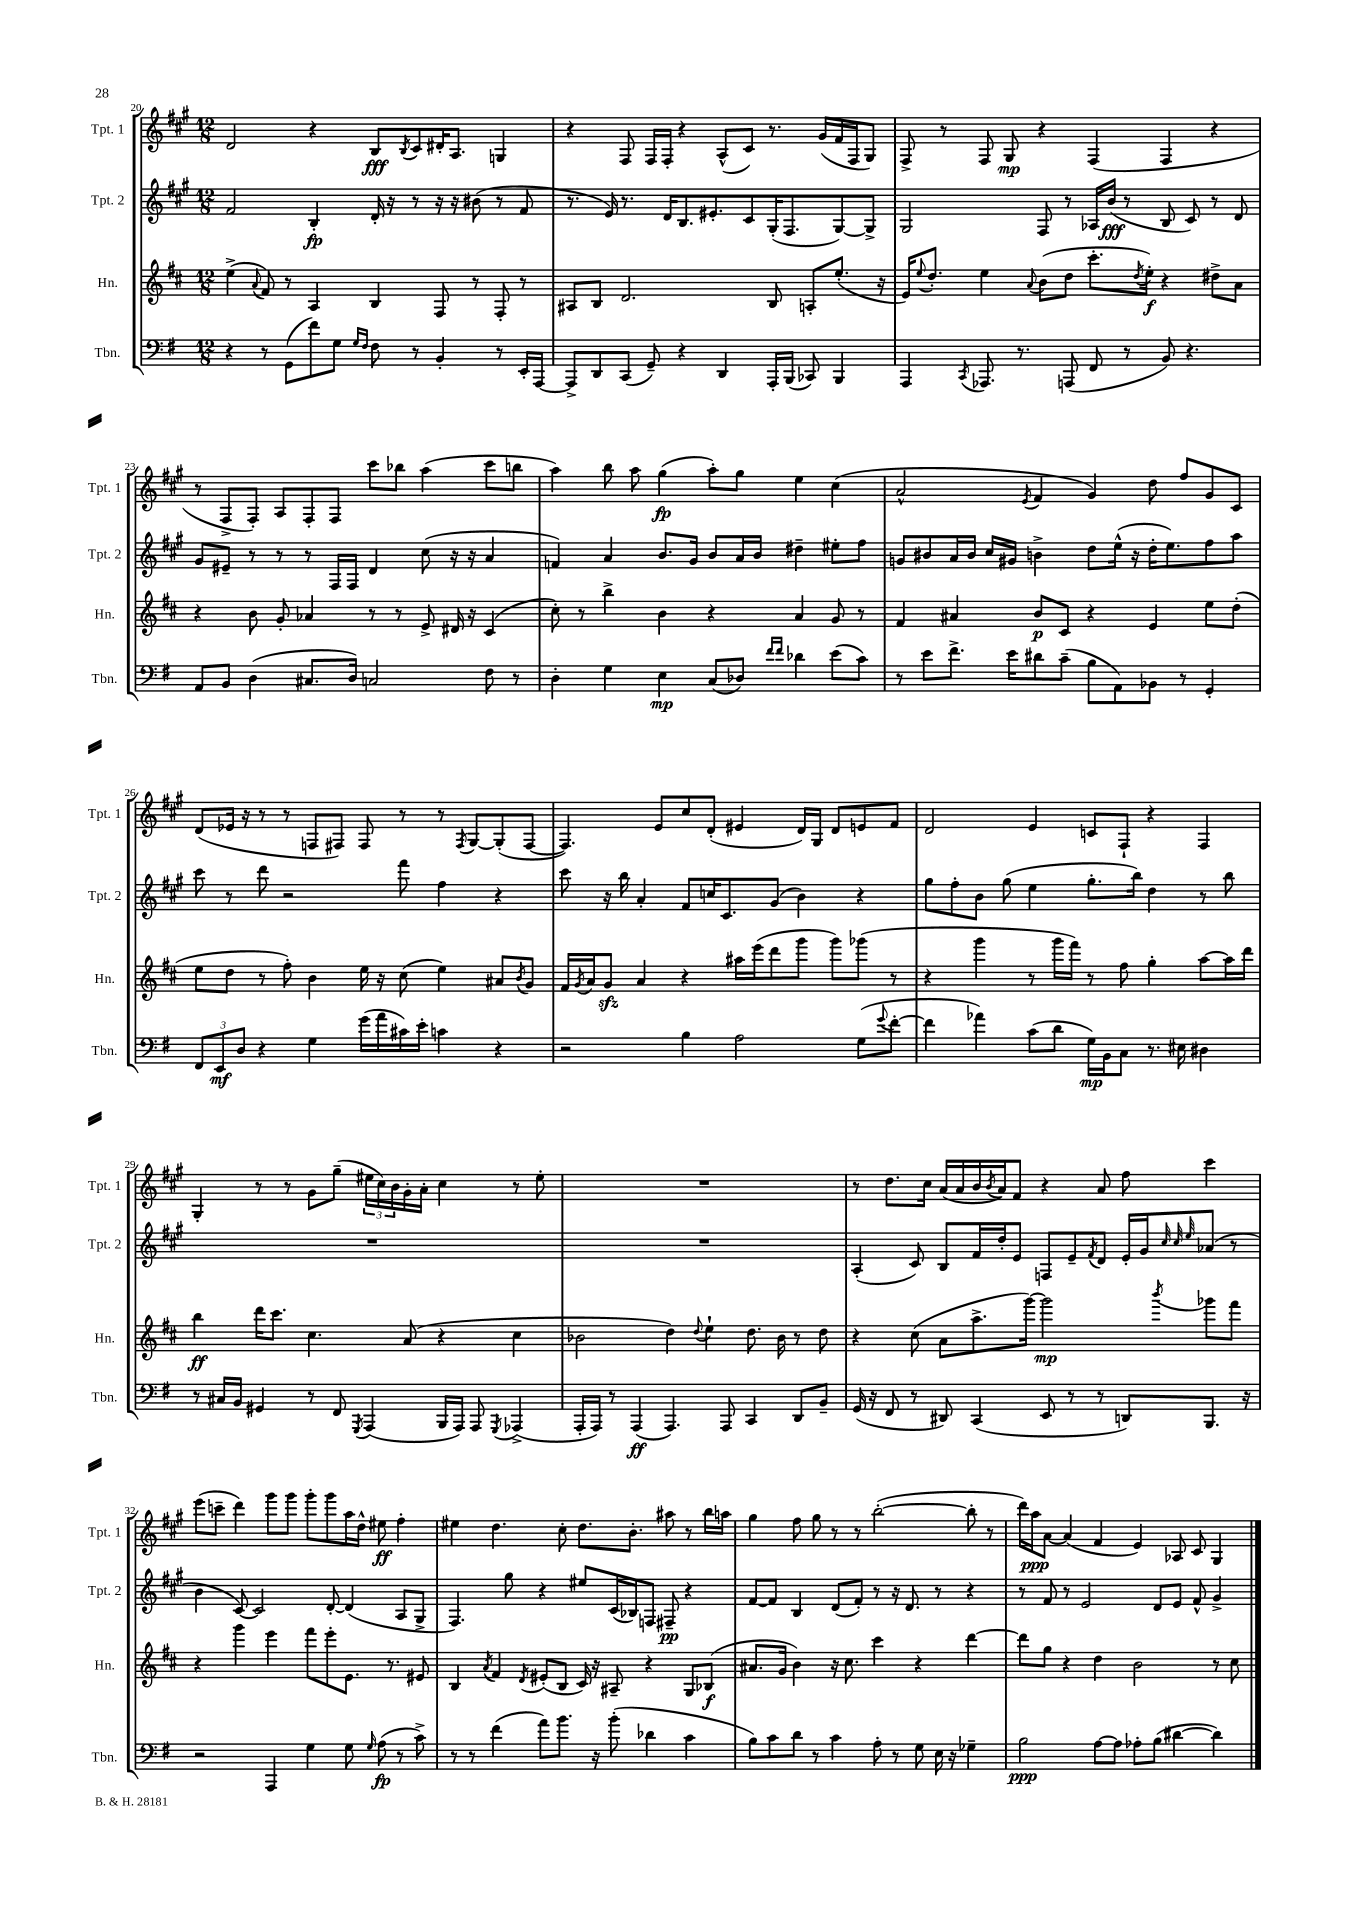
<<
\new StaffGroup <<
\new Staff = "s0" \with { instrumentName = "Tpt. 1" shortInstrumentName = "Tpt. 1" } {
    \clef treble \key a \major \numericTimeSignature \time 12/8
    d'2 r4 b8\fff \acciaccatura { b8 } cis'8 dis'16-. a8. g4 |
    r4 fis8 fis16 fis16-. r4 a8-^( cis'8) r8. gis'16( fis'16 fis16 gis8) |
    fis8-> r8 fis8 gis8\mp r4 fis4( fis4 r4 |
    r8 fis8-> fis8-.) a8 fis8-. fis8 cis'''8 bes''8 a''4( cis'''8 b''8 |
    a''4) b''8 a''8 gis''4\fp( a''8-.) gis''8 e''4 cis''4( |
    a'2-^ \acciaccatura { e'8 } fis'4 gis'4) d''8 fis''8 gis'8 cis'8 |
    d'8( ees'16 r16 r8 r8 f8 fis8) fis8 r8 r8 \acciaccatura { fis8 } gis8~ gis8-.( fis8~ |
    fis4.) e'8 cis''8 d'8-.( eis'4 d'16) gis16 d'8 e'8 fis'8 |
    d'2 e'4 c'8 fis8-! r4 fis4 |
    gis4-. r8 r8 gis'8 gis''8--( \tuplet 3/2 { eis''16 cis''16) b'16 } gis'16-. a'16-. cis''4 r8 eis''8-. |
    R1. |
    r8 d''8. cis''16 a'16( a'16 b'16 \acciaccatura { b'8 } a'16) fis'8 r4 a'8 fis''8 cis'''4 |
    e'''8( c'''8-- d'''4) gis'''8 gis'''8 gis'''8-. gis'''8 a''16 d''16-^ eis''8\ff fis''4-. |
    eis''4 d''4. cis''8-. d''8. b'8.-. ais''8 r8 b''16 a''16 |
    gis''4 fis''8 gis''8 r8 r8 b''2~-.( b''8-. r8 |
    d'''16) a''16\ppp a'8~ a'4( fis'4 e'4) aes8 cis'8 gis4 \bar "|." |
}
\new Staff = "s1" \with { instrumentName = "Tpt. 2" shortInstrumentName = "Tpt. 2" } {
    \clef treble \key a \major \numericTimeSignature \time 12/8
    fis'2 b4-.\fp d'16-. r16 r8 r16 r16 bis'8( r8 fis'8 |
    r8. e'16) r8. d'16 b8. eis'8.-. cis'8 gis16-.( fis8. gis8~) gis8-> |
    gis2 fis8 r8 aes16 b'16\fff( r8 b8 cis'8) r8 d'8 |
    gis'8 eis'8-- r8 r8 r8 fis16 fis16 d'4 cis''8( r16 r16 a'4 |
    f'4) a'4 b'8. gis'16 b'8 a'16 b'16 dis''4-- eis''8-. fis''8 |
    g'8 bis'8 a'16 bis'16 cis''16 gis'16 b'4-> d''8 e''16-^( r16 d''16-. e''8.) fis''8 a''8 |
    cis'''8 r8 d'''8 r2 fis'''8 fis''4 r4 |
    cis'''8 r16 b''16 a'4-. fis'8 c''16 cis'8. gis'8( b'4) r4 |
    gis''8 fis''8-. b'8 gis''8( e''4 gis''8.-. b''16) d''4 r8 b''8 |
    R1. |
    R1. |
    a4-.( cis'8) b8 fis'16 d''16-. e'8 f8 e'8-- \acciaccatura { fis'8 } d'8 e'16-. gis'16 \grace { cis''32 cis''32 e''32 } aes'8( r8 |
    b'4 cis'8~) cis'2 d'8~-. d'4( a8 gis8-> |
    fis4.) gis''8 r4 eis''8 cis'16( bes16) f8 fis8--\pp r4 |
    fis'8~ fis'8 b4 d'8( fis'8-.) r8 r16 d'8. r8 r4 |
    r8 fis'8 r8 e'2 d'8 e'8 fis'8-^ gis'4-> \bar "|." |
}
\new Staff = "s2" \with { instrumentName = "Hn." shortInstrumentName = "Hn." } {
    \clef treble \key d \major \numericTimeSignature \time 12/8
    e''4->( \appoggiatura { a'8 } fis'8) r8 a4 b4 fis8 r8 fis8-. r8 |
    ais8 b8 d'2. b8 a8-. e''8.-.( r16 |
    e'16) \appoggiatura { e''8 } d''8.-. e''4 \appoggiatura { a'8 } b'8( d''8 cis'''8.-. \acciaccatura { d''8 } e''16-.\f) r4 dis''8-> a'8 |
    r4 b'8 g'8-. aes'4 r8 r8 e'8-> dis'16 r16 cis'4( |
    cis''8-.) r8 b''4-> b'4 r4 a'4 g'8 r8 |
    fis'4 ais'4 b'8\p cis'8 r4 e'4 e''8 d''8-.( |
    e''8 d''8 r8 fis''8-.) b'4 e''16 r16 cis''8( e''4) ais'8 \acciaccatura { b'8 } g'8 |
    fis'16 \acciaccatura { g'8 } a'16 g'8\sfz a'4 r4 ais''16 e'''16( d'''8 g'''8 g'''8) ges'''8( r8 |
    r4 g'''4 r8 g'''16 fis'''16) r8 fis''8 g''4-. a''8~ a''16 d'''16 |
    b''4\ff d'''16 cis'''8. cis''4. a'8( r4 cis''4 |
    bes'2 d''4) \appoggiatura { d''8 } e''4-! d''8. bes'16 r8 d''8 |
    r4 cis''8( a'8 a''8.-> g'''16~) g'''2\mp \acciaccatura { b'''8 } ges'''8 fis'''8 |
    r4 g'''4 e'''4 fis'''8 e'''8-. e'8. r8. eis'8 |
    b4 \acciaccatura { a'8 } fis'4 \acciaccatura { d'8 } eis'8-.( b8 cis'16) r16 ais8-- r4 g8 bes8\f( |
    ais'8. g'16 b'4) r16 cis''8. cis'''4 r4 d'''4~ |
    d'''8 g''8 r4 d''4 b'2 r8 cis''8 \bar "|." |
}
\new Staff = "s3" \with { instrumentName = "Tbn." shortInstrumentName = "Tbn." } {
    \clef bass \key g \major \numericTimeSignature \time 12/8
    r4 r8 g,8( fis'8) g8 \grace { g16 fis16 } fis8 r8 b,4-. r8 e,16-. a,,16~ |
    a,,8-> d,8 c,8( g,8--) r4 d,4 a,,16-. b,,16( ces,8) b,,4 |
    a,,4 \acciaccatura { c,8 } aes,,8. r8. a,,8( fis,8 r8 b,8) r4. |
    a,8 b,8 d4( cis8. d16) c2 fis8 r8 |
    d4-. g4 e4\mp c8( des8) \grace { fis'16 fis'16 } des'4 e'8( c'8) |
    r8 e'8 fis'8.-> e'16 dis'8 c'8--( b8 a,8) bes,8 r8 g,4-. |
    \tuplet 3/2 { fis,8 e,8\mf d8 } r4 g4 g'16( a'16 cis'16) e'16-. c'4 r4 |
    r2 b4 a2 g8( \appoggiatura { g'8 } fis'8~-. |
    fis'4 aes'4) c'8( d'8 g16\mp) b,16 c8 r8. eis16 dis4 |
    r8 cis16 b,16 gis,4 r8 fis,8 \acciaccatura { g,,8 } a,,4( b,,16 a,,16) a,,8 \acciaccatura { g,,8 } aes,,4->( |
    a,,16-. a,,16) r8 a,,4\ff( a,,4.) a,,8 c,4 d,8 b,8-- |
    g,16( r16 fis,8 r8 dis,8) c,4( e,8 r8 r8 d,8) b,,8. r16 |
    r2 a,,4 g4 g8 \grace { g16 } a8\fp( r8 c'8->) |
    r8 r8 fis'4( a'8) b'8. r16 b'8-.( des'4 c'4 |
    b8) c'8 d'8 r8 c'4 a8-. r8 g8 e16 r16 ges4-- |
    b2\ppp a8~ a8 aes8-. b8( dis'4~ dis'4) \bar "|." |
}
>>
>>
\layout { \context { \Score currentBarNumber = #20 } }
